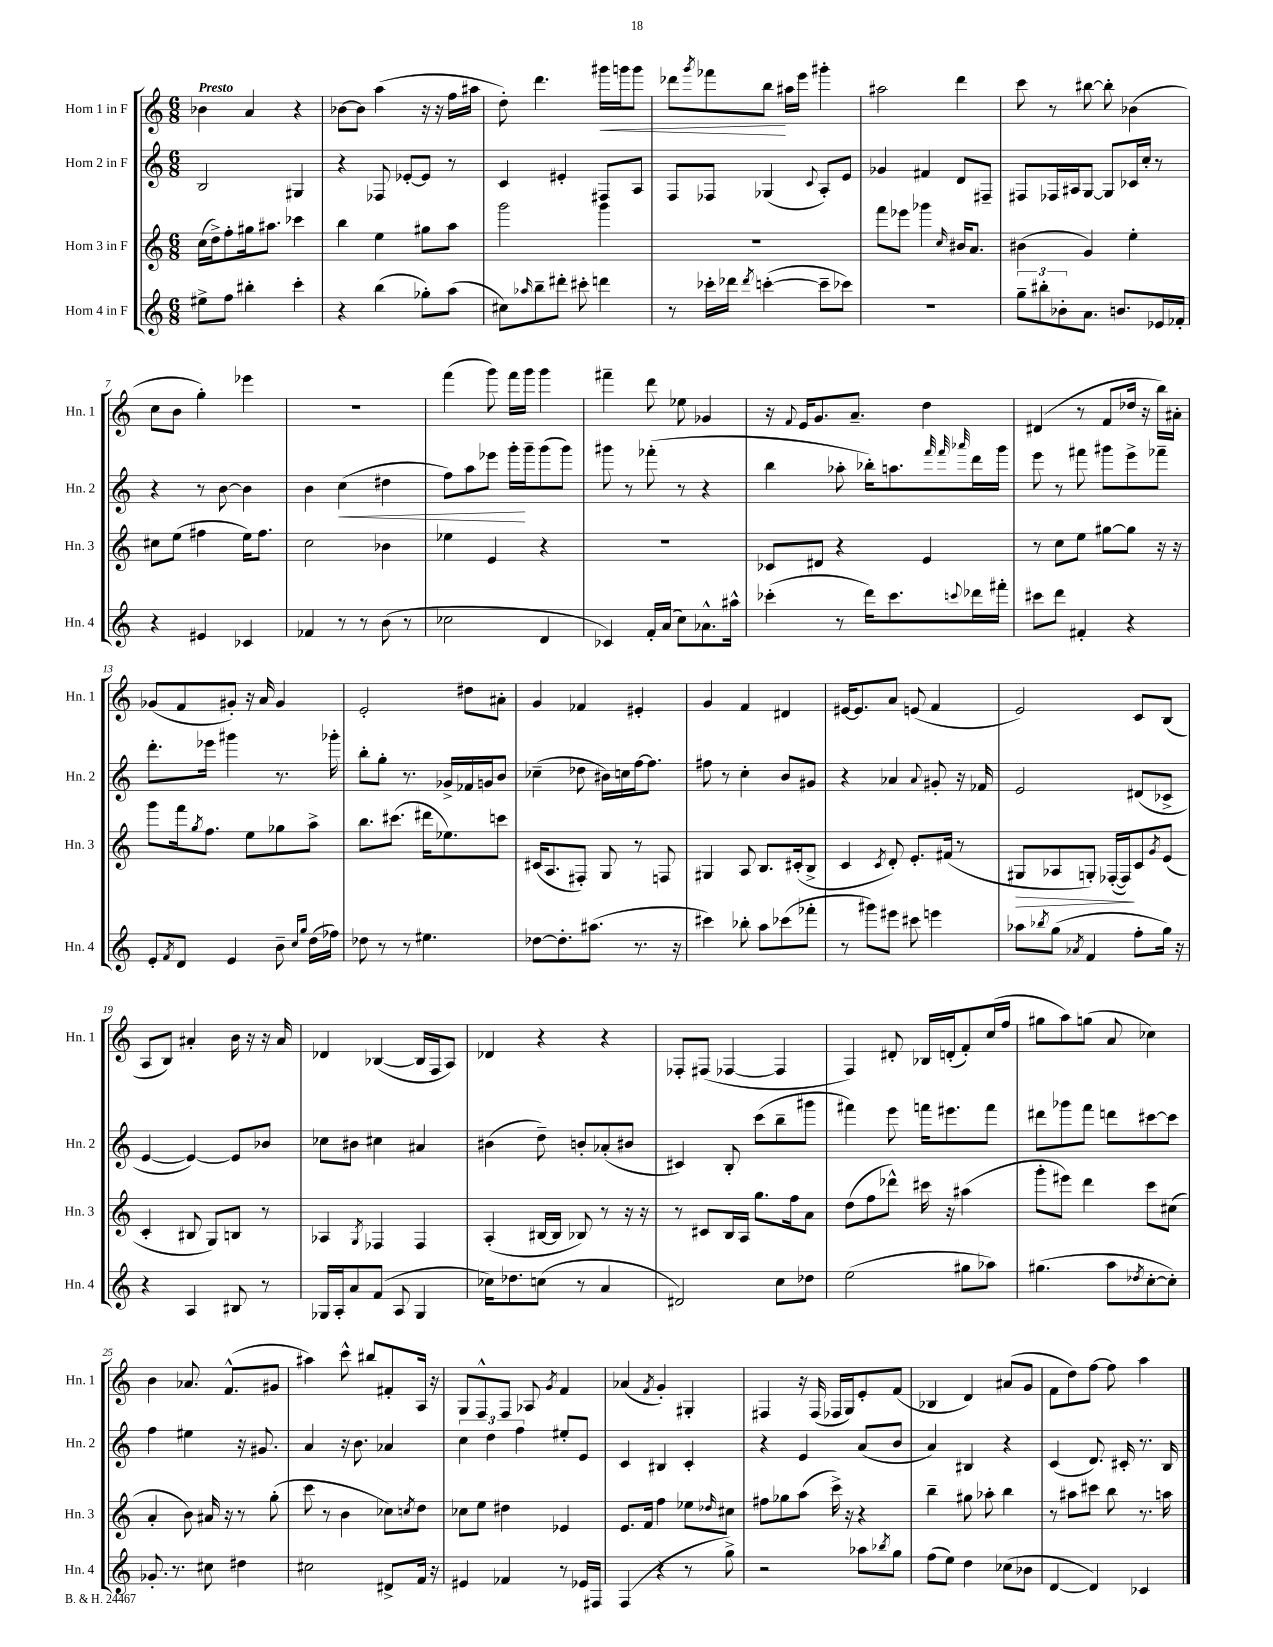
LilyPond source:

<<
\new StaffGroup <<
\new Staff = "s0" \with { instrumentName = "Horn 1 in F" shortInstrumentName = "Hn. 1" } {
    \clef treble \key c \major \numericTimeSignature \time 6/8 \tempo "Presto"
    bes'4 a'4 r4 |
    bes'8~ bes'8 a''4( r16 r16 f''16 ais''16 |
    d''8-.) d'''4. gis'''16\< g'''16 g'''8 |
    des'''8 \acciaccatura { g'''8 } fes'''8 b''8\! ais''16 e'''16 gis'''4-. |
    ais''2 d'''4 |
    c'''8 r8 bis''8~ bis''8-. bes'4( |
    c''8 b'8 g''4-.) ees'''4 |
    R2. |
    f'''4( g'''8) f'''16 g'''16 g'''4 |
    fis'''4-- d'''8 ees''8 ges'4 |
    r16 \appoggiatura { f'8 } e'16 g'8. a'8.-- d''4 |
    dis'4( r8 f'8 des''16 r16 b''16) ais'16-. |
    ges'8( f'8 gis'8-.) r16 a'16 gis'4 |
    e'2-. dis''8 ais'8-. |
    g'4 fes'4 eis'4-. |
    g'4 f'4 dis'4 |
    eis'16~ eis'8. a'8 e'8( f'4 |
    e'2) c'8 b8( |
    a8 b8) ais'4-. b'16 r16 r16 ais'16 |
    des'4 bes4~( bes16 f16 a8) |
    des'4 r4 r4 |
    fes8-. fis8( fes4~ fes4 |
    f4) dis'8-. bes16 d'16-.( f'8-.) c''16( f''16 |
    gis''8 a''8) g''8( a'8 ces''4) |
    b'4 aes'8. f'8.-^( gis'8 |
    ais''4) c'''8-^ bis''8 fis'8-. a16 r16 |
    g8 f8-^ f8 aes8 \acciaccatura { g'8 } f'4 |
    aes'4( \acciaccatura { f'8 } g'4-.) gis4-. |
    fis4 r16 fis16( fes16 g16) e'8-. f'8( |
    bes4 d'4) ais'8( g'8 |
    f'8 d''8) f''8~ f''8 a''4 \bar "|." |
}
\new Staff = "s1" \with { instrumentName = "Horn 2 in F" shortInstrumentName = "Hn. 2" } {
    \clef treble \key c \major \numericTimeSignature \time 6/8
    b2 gis4 |
    r4 fes8 ees'8~-. ees'8 r8 |
    c'4 eis'4-. fis8 a8 |
    f8 fes8 ges4( \appoggiatura { c'8 } a8-.) e'8 |
    ges'4 fis'4 d'8 fis8-- |
    fis8 fes16 ais16 g8~ g8 ces'16 c''16-. r8 |
    r4 r8 b'8~ b'4 |
    b'4 c''4\<( dis''4 |
    f''8) a''8 ees'''8 g'''16-.\! g'''16-- g'''8( g'''8) |
    gis'''8 r8 fes'''8-.( r8 r4 |
    b''4 aes''8-. bes''16-.) a''8. \grace { f'''32 f'''32 aes'''32 } d'''16 g'''16 |
    e'''8 r8 fis'''8 gis'''8 e'''8-> fes'''8-- |
    d'''8.-. ees'''16 gis'''4 r8. ges'''16-. |
    b''8-. g''8-. r8. ges'16-> fes'16 g'16 b'8 |
    ces''4--( des''8 bis'16) c''16 f''16~ f''8. |
    fis''8 r8 c''4-. b'8 gis'8 |
    r4 aes'4 \appoggiatura { aes'8 } gis'8-. r16 fes'16 |
    e'2 dis'8( ces'8-> |
    e'4~ e'4~) e'8 bes'8 |
    ces''8 bis'8 cis''4 ais'4 |
    bis'4( d''8--) b'8-. aes'8-.( bis'8 |
    cis'4) b8-. c'''8( b''8-- gis'''8 |
    fis'''4) e'''8 f'''16 eis'''8. f'''8 |
    dis'''8 ges'''8 f'''8 d'''8 cis'''8~ cis'''8 |
    f''4 eis''4 r16 gis'8. |
    a'4 r16 b'8. aes'4 |
    \tuplet 3/2 { c''4 d''4 f''4 } eis''8-. e'8 |
    c'4 bis4 c'4-. |
    r4 e'4 a'8( b'8 |
    a'4) bis4 r4 |
    c'4( d'8.) cis'16-. r8. b16 \bar "|." |
}
\new Staff = "s2" \with { instrumentName = "Horn 3 in F" shortInstrumentName = "Hn. 3" } {
    \clef treble \key c \major \numericTimeSignature \time 6/8
    c''16( d''16->) f''8-. gis''16 ais''8. ces'''4 |
    b''4 e''4 gis''8 a''8 |
    g'''2 g'''4 |
    R2. |
    f'''8 ees'''8 ges'''4 \grace { c''16 } bis'16 a'8. |
    bis'4( g'4) e''4-. |
    cis''8 e''8( fis''4 e''16) fis''8. |
    c''2 bes'4 |
    ees''4 e'4 r4 |
    R2. |
    ces'8 dis'8 r4 e'4 |
    r8 c''8 e''8 gis''8~ gis''8 r16 r16 |
    g'''8 f'''16 \acciaccatura { g''8 } f''8. e''8 ges''8 a''8-> |
    b''8. cis'''8.( dis'''16 ees''8.) c'''8 |
    cis'16( a8. fis8-.) g8 r8 f8 |
    gis4 a8 b8. cis'16-.( b8-> |
    c'4 \acciaccatura { c'8 } d'8-.) e'8.-. fis'16( r8 |
    gis8\> aes8 g8-.) fes16~-.( fes16\!) c'8 \acciaccatura { g'8 } e'8( |
    c'4-. bis8 g8) b8 r8 |
    aes4 \acciaccatura { g8 } fes4 fes4 |
    a4-.( bis16~ bis16 bes8) r8 r16 r16 |
    r8 cis'8 b16 a16 g''8. f''16 a'8 |
    d''8( f''8 des'''8-^) cis'''16 r16 ais''4( |
    g'''8-. eis'''8) d'''4 c'''8 cis''8( |
    a'4-. b'8) ais'16 r16 r8 g''8-.( |
    c'''8 r8 b'4 ces''8) \acciaccatura { c''8 } d''8 |
    ces''8 e''8 dis''4 ees'4 |
    e'8. f'16 f''4 ees''8 \grace { des''16 } cis''8 |
    fis''8 ges''8 a''8( c'''16->) r16 r4 |
    b''4-- gis''8 aes''8-. b''4 |
    r8 ais''8 cis'''8 b''8 r8. a''16 \bar "|." |
}
\new Staff = "s3" \with { instrumentName = "Horn 4 in F" shortInstrumentName = "Hn. 4" } {
    \clef treble \key c \major \numericTimeSignature \time 6/8
    eis''8-> f''8 bis''4-. c'''4-. |
    r4 b''4( ges''8-.) a''8( |
    cis''8) \grace { aes''16 } b''8-- dis'''8-. cis'''8-. d'''4 |
    r8 ces'''16-. des'''16 \acciaccatura { des'''8 } c'''4~-.( c'''8-- ces'''8) |
    R2. |
    \tuplet 3/2 { g''8-- bis''8-. bes'8-. } a'8. b'8. ees'16 fes'16-. |
    r4 eis'4 ces'4 |
    fes'4 r8 r8 b'8( r8 |
    ces''2 d'4 |
    ces'4) f'16-. a'16( c''8) aes'8.-^ ais''16-^ |
    ces'''4-.( r8 d'''16) ces'''8. \appoggiatura { c'''8 } des'''16 fis'''16-. |
    cis'''8 d'''8 fis'4-. r4 |
    e'8-. \acciaccatura { f'8 } d'8 e'4 b'8-- \grace { c''16 g''16 } d''16( fes''16) |
    des''8 r8 r8 eis''4. |
    des''8~ des''8.-. ais''8.( r8. r16 |
    cis'''4) bes''8-. a''8 ces'''8( fes'''8-. |
    r8 gis'''8) eis'''8 cis'''8 e'''4 |
    aes''8 \acciaccatura { bes''8 } g''8( \acciaccatura { aes'8 } f'4 f''8-. g''16) r16 |
    r4 a4 bis8 r8 |
    ges16 a16-. a'8 f'8( a8 ges4 |
    ces''16) des''8. c''8( r8 a'4 |
    dis'2) c''8 des''8 |
    e''2( gis''8 aes''8) |
    gis''4.( a''8 \acciaccatura { des''8 } c''8~-. c''8-.) |
    ges'8.-. r8. cis''8 dis''4 |
    cis''2 dis'8-> f'16 r16 |
    eis'4 fes'4 r8 ees'16 fis16 |
    f4( r4 r8 g''8->) |
    r2 aes''8 \acciaccatura { bes''8 } g''8 |
    f''8( e''8) d''4 ces''8( bes'8 |
    d'4~ d'4) ces'4 \bar "|." |
}
>>
>>
